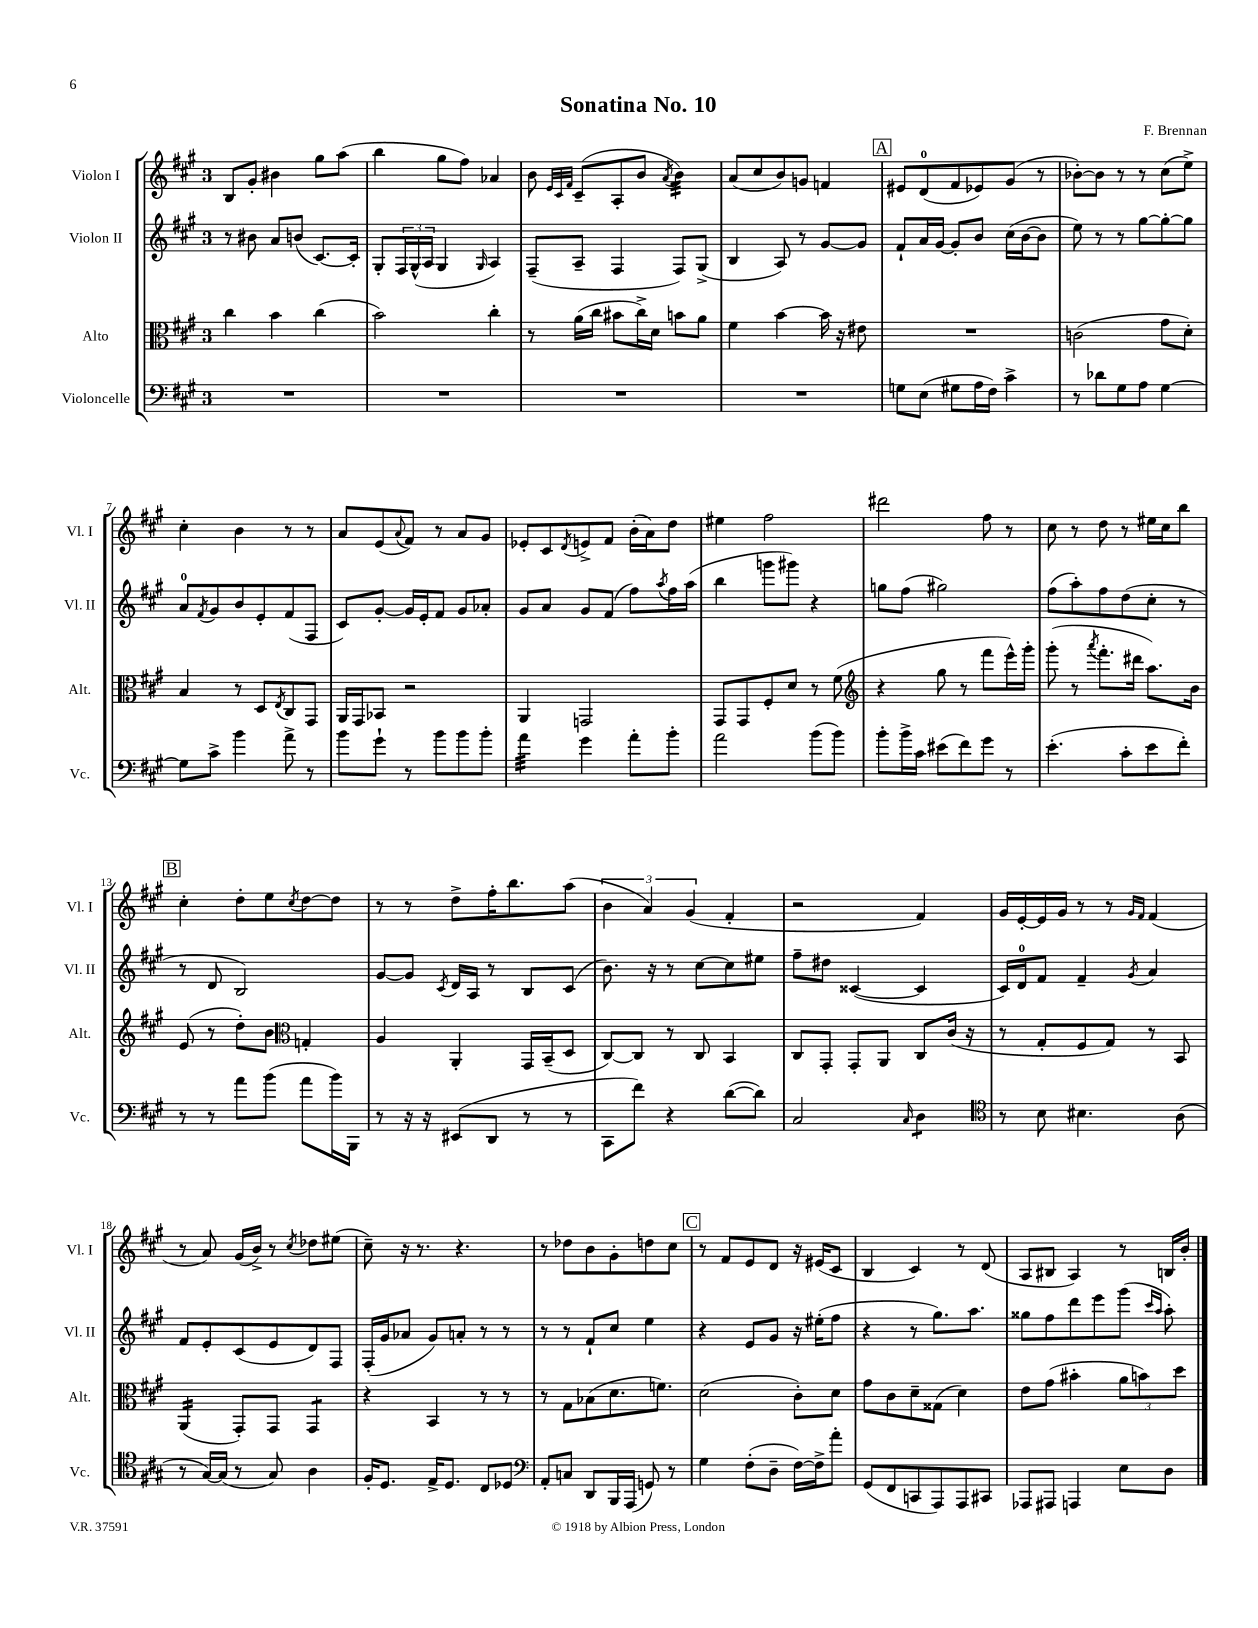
\header { title = "Sonatina No. 10" composer = "F. Brennan" }
<<
\new StaffGroup <<
\new Staff = "s0" \with { instrumentName = "Violon I" shortInstrumentName = "Vl. I" } {
    \clef treble \key a \major \once \override Staff.TimeSignature.style = #'single-digit \time 3/4
    b8 gis'8-. bis'4 gis''8 a''8( |
    b''4 gis''8 fis''8) aes'4 |
    b'8 \grace { e'32 cis'32 fis'32 } cis'8--( a8-. b'8 \acciaccatura { a'8 } b'4:32) |
    a'8( cis''8 b'8) g'8 f'4 |
    \mark \markup { \box "A" } eis'8 d'8-0( fis'8 ees'8) gis'8( r8 |
    bes'8~-.) bes'8 r8 r8 cis''8( e''8->) |
    cis''4-. b'4 r8 r8 |
    a'8 e'8( \appoggiatura { a'8 } fis'8) r8 a'8 gis'8 |
    ees'8-. cis'8 \acciaccatura { d'8 } e'8-> fis'8 b'16-.( a'16) d''8 |
    eis''4 fis''2 |
    dis'''2 fis''8 r8 |
    cis''8 r8 d''8 r8 eis''16 cis''16 b''8 |
    \mark \markup { \box "B" } cis''4-. d''8-. e''8 \acciaccatura { cis''8 } d''8~ d''8 |
    r8 r8 d''8-> fis''16-. b''8. a''8( |
    \tuplet 3/2 { b'4 a'4) gis'4( } fis'4-. |
    r2 fis'4) |
    gis'16 e'16~-. e'16 gis'16 r8 r8 \grace { gis'16 fis'16 } fis'4( |
    r8 a'8) gis'16( b'16->) r8 \acciaccatura { cis''8 } des''8 eis''8( |
    cis''8--) r16 r8. r4. |
    r8 des''8 b'8 gis'8-. d''8 cis''8 |
    \mark \markup { \box "C" } r8 fis'8 e'8 d'8 r16 eis'16( cis'8 |
    b4 cis'4) r8 d'8( |
    a8 bis8 a4) r8 b16 b'16-. \bar "|." |
}
\new Staff = "s1" \with { instrumentName = "Violon II" shortInstrumentName = "Vl. II" } {
    \clef treble \key a \major \once \override Staff.TimeSignature.style = #'single-digit \time 3/4
    r8 bis'8 a'8 b'8( cis'8.~) cis'16-. |
    gis8-. \tuplet 3/2 { fis16 gis16-^( a16 } gis4 \grace { gis16 } a4) |
    fis8--( a8-- fis4 fis8) gis8->( |
    b4 a8) r8 gis'8~ gis'8 |
    \mark \markup { \box "A" } fis'8-! a'16 gis'16~ gis'8-. b'8 cis''16( b'16~ b'8 |
    e''8) r8 r8 gis''8~ gis''8~-. gis''8 |
    a'8-0 \acciaccatura { fis'8 } gis'8 b'8 e'8-. fis'8( fis8 |
    cis'8) gis'8~-. gis'16 e'16-. fis'8 gis'8 aes'8-. |
    gis'8 a'8 gis'8 fis'8( fis''8) \acciaccatura { a''8 } fis''16 a''16( |
    b''4 g'''8 gis'''8) r4 |
    g''8 fis''8( gis''2) |
    fis''8( a''8-.) fis''8 d''8( cis''8-. r8 |
    \mark \markup { \box "B" } r8 d'8 b2) |
    gis'8~ gis'8 \acciaccatura { cis'8 } d'16 a16 r8 b8 cis'8( |
    b'8.) r16 r8 cis''8~ cis''8 eis''8 |
    fis''8-- dis''8 cisis'4~( cisis'4 |
    cis'16) d'16-0 fis'8 fis'4-- \acciaccatura { gis'8 } a'4 |
    fis'8 e'8-. cis'8( e'8 d'8) fis8 |
    fis16-.( gis'16 aes'8 gis'8) a'8-. r8 r8 |
    r8 r8 fis'8-! cis''8 e''4 |
    \mark \markup { \box "C" } r4 e'8 gis'8 r16 eis''16-.( fis''8 |
    r4 r8 gis''8.) a''8. |
    gisis''8 fis''8 d'''8 e'''8 gis'''8( \grace { cis'''16 a''16 } a''8-.) \bar "|." |
}
\new Staff = "s2" \with { instrumentName = "Alto" shortInstrumentName = "Alt." } {
    \clef alto \key a \major \once \override Staff.TimeSignature.style = #'single-digit \time 3/4
    cis''4 b'4 cis''4( |
    b'2) cis''4-. |
    r8 a'16( cis''16 bis'8 cis''16->) d'16 b'8 a'8 |
    fis'4 b'4~ b'16 r16 eis'8 |
    \mark \markup { \box "A" } R2. |
    c'2( gis'8 d'8-.) |
    b4 r8 d8 \acciaccatura { e8 } cis8 gis,8 |
    a,16 gis,16 bes,8 r2 |
    a,4 g,2 |
    gis,8 gis,8 fis8-. d'8 r8 fis'8( |
    \clef treble r4 gis''8 r8 fis'''8 e'''16-^) gis'''16-. |
    gis'''8-.( r8 \acciaccatura { a'''8 } fis'''8.-. dis'''16 a''8.) b'16 |
    \mark \markup { \box "B" } e'8( r8 d''8-.) b'8 \clef alto g4-. |
    a4 a,4-. gis,16 b,16--( d8 |
    cis8~) cis8 r8 cis8 b,4 |
    cis8 gis,8-. gis,8-. a,8 cis8 cis'16( r16 |
    r8 gis8-. fis8 gis8) r8 b,8 |
    a,4:16( gis,8-.) gis,8 gis,4:8 |
    r4 b,4 r8 r8 |
    r8 gis8 bes8( d'8. f'8.) |
    \mark \markup { \box "C" } d'2( cis'8-.) d'8 |
    gis'8 cis'8 d'8-- gisis8( d'4) |
    e'8 gis'8( bis'4-. \tuplet 3/2 { a'8 b'8) d''8 } \bar "|." |
}
\new Staff = "s3" \with { instrumentName = "Violoncelle" shortInstrumentName = "Vc." } {
    \clef bass \key a \major \once \override Staff.TimeSignature.style = #'single-digit \time 3/4
    R2. |
    R2. |
    R2. |
    R2. |
    \mark \markup { \box "A" } g8 e8( gis8 a16 fis16) cis'4-> |
    r8 des'8 gis8 a8 gis4~ |
    gis8 cis'8-> b'4 a'8-> r8 |
    b'8 gis'8-! r8 b'8 b'8 b'8-. |
    a'4:32 gis'4 a'8-. b'8-. |
    a'2 b'8( b'8) |
    b'8-. b'16-> cis'16 eis'8( fis'8) gis'8 r8 |
    e'4.-.( cis'8-. e'8 fis'8-.) |
    \mark \markup { \box "B" } r8 r8 a'8 b'8( a'8 b'16) b,,16 |
    r8 r16 r16 eis,8( d,8 r8 r8 |
    cis,8 fis'8) r4 d'8~( d'8) |
    cis2 \grace { cis16 } d4:8 |
    \clef tenor r8 b8 bis4. a8( |
    r8 gis16~) gis16( r8 gis8) a4 |
    fis16-. d8. e16-> d8. cis8 des8 |
    \clef bass a,8-. c8 d,8 b,,16 a,,16( g,8) r8 |
    \mark \markup { \box "C" } gis4 fis8-.( d8-- fis16~) fis16-> a'8-. |
    gis,8( fis,8 c,8 a,,8) a,,8 cis,8 |
    aes,,8 ais,,8 a,,4 e8 d8 \bar "|." |
}
>>
>>
